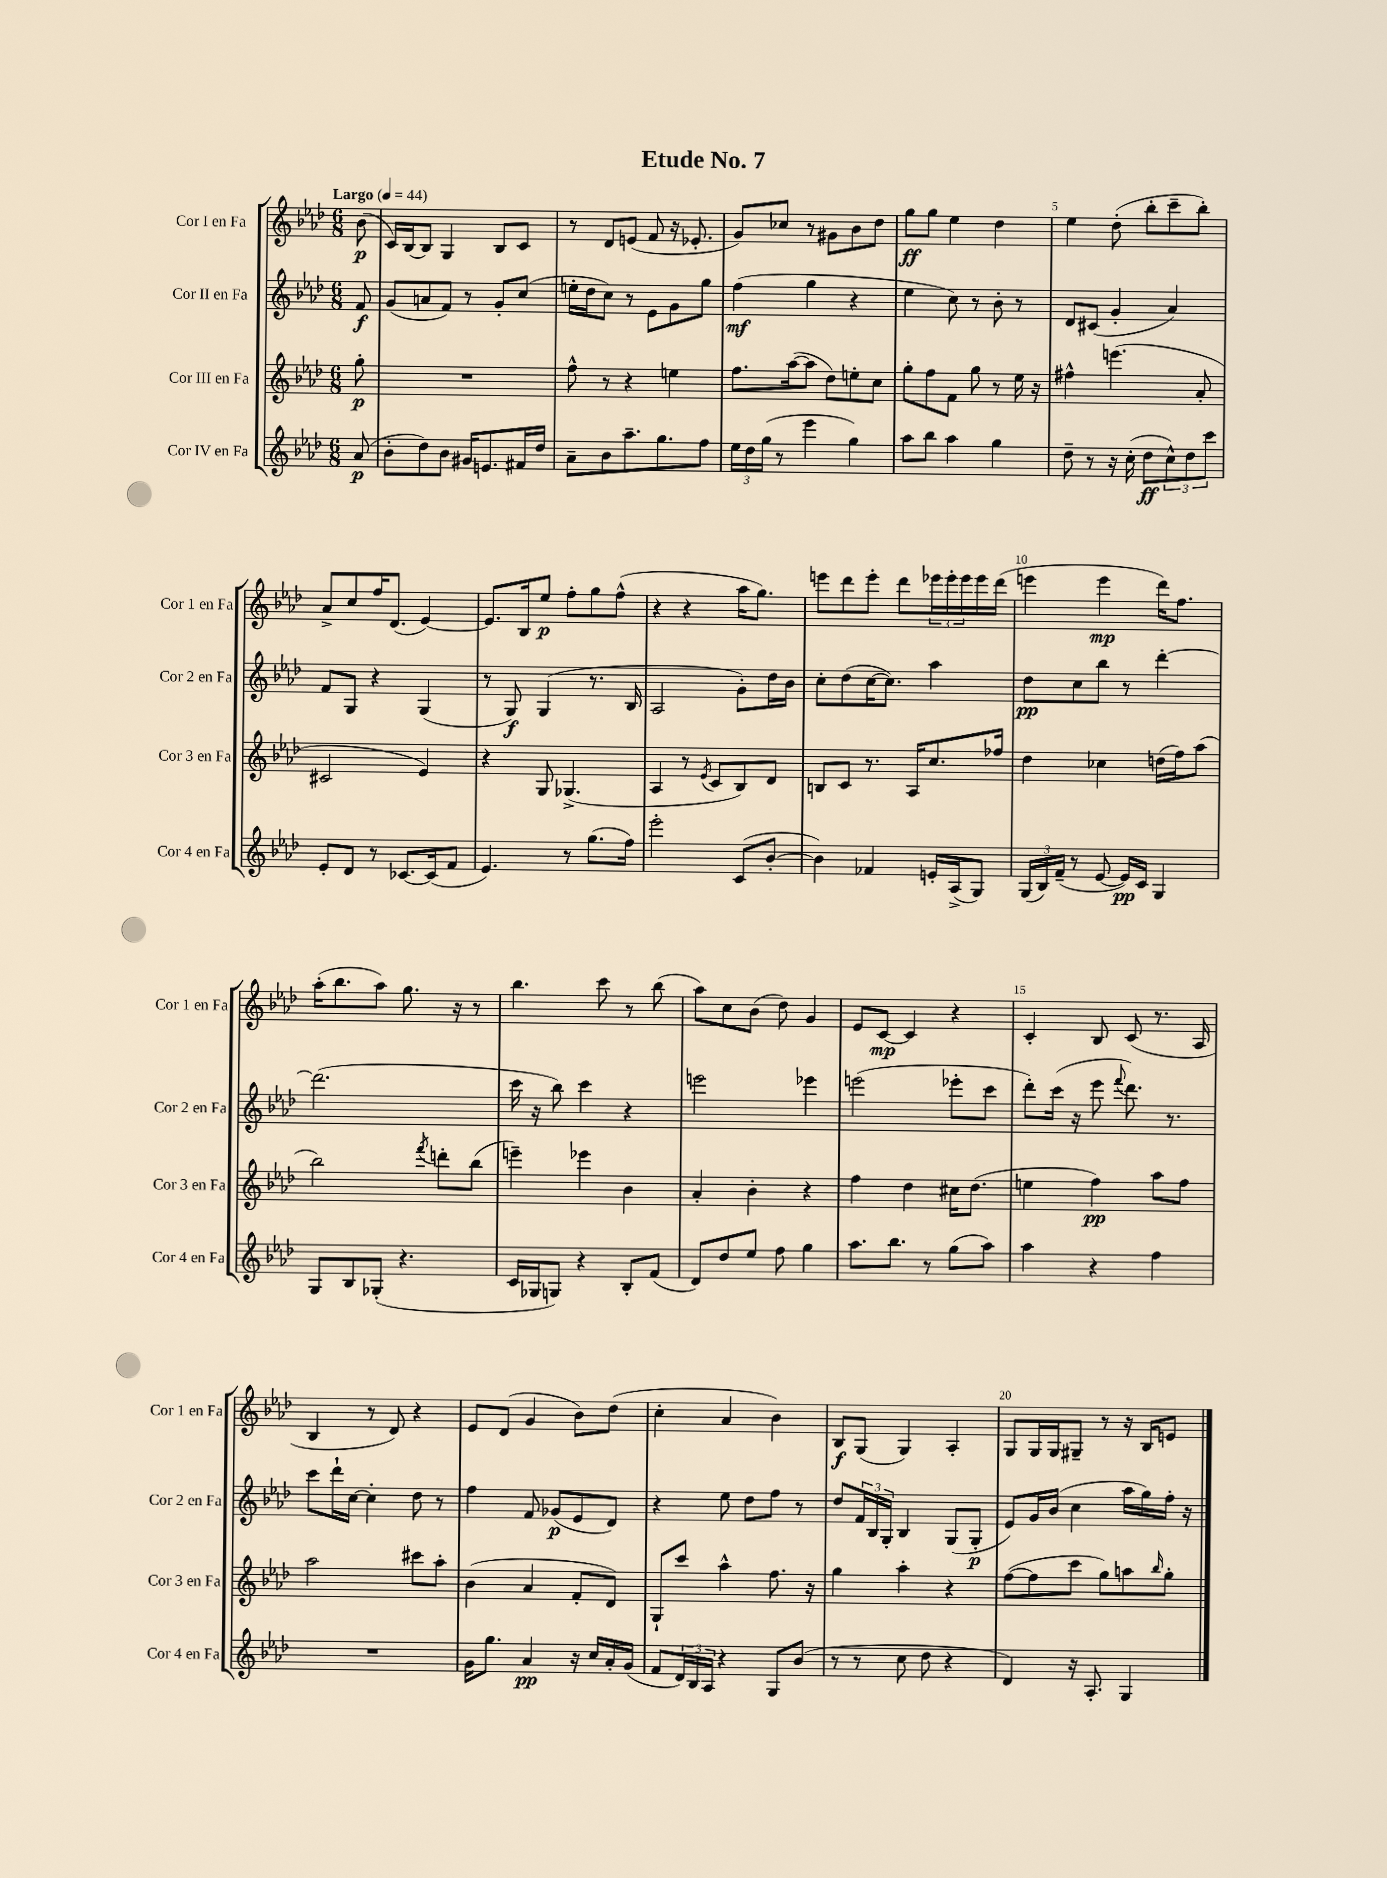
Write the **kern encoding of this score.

**kern	**kern	**kern	**kern
*staff4	*staff3	*staff2	*staff1
*clefG2	*clefG2	*clefG2	*clefG2
*k[b-e-a-d-]	*k[b-e-a-d-]	*k[b-e-a-d-]	*k[b-e-a-d-]
*M6/8	*M6/8	*M6/8	*M6/8
*MM44	*MM44	*MM44	*MM44
(8a-/	8gg'\	8f/	(8b-\
=	=	=	=
8b-'\L	2.r	(8g/L	16c/LL)
.	.	.	[16B-/J
8dd-\)	.	8a/	8B-/]J
8b-\J	.	8f/J)	4G/
16g#/LK	.	8r	.
8.e/	.	.	.
.	.	8g'/L	8B-/L
16f#/L	.	(8cc/J	8c/J
16dd-/JJ	.	.	.
=	=	=	=
8a-~\L	8ff^^\	16ee'\LL	8r
.	.	16dd-\J	.
8b-\	8r	8cc\J)	8d-/L
8.aa-~\	4r	8r	(8e/J
.	.	8e-\L	8f/
8.gg\	.	.	.
.	4ee\	8g\	16r
.	.	.	8.e-'/
8ff\J	.	8gg\J	.
=	=	=	=
24ee-\LL	8.ff\L	(4ff\	8g/L)
24dd-\	.	.	.
(24gg\JJ	.	.	.
8r	.	.	8cc-/J
.	([16aa-\k	.	.
4eee-\	8aa-\]J	4gg\	8r
.	8dd-\L)	.	8g#\L
4gg\)	8ee'\	4r	8b-\
.	8cc\J	.	8dd-\J
=	=	=	=
8aa-\L	8gg'\L	4ee-\	8gg\L
8bb-\J	8ff\	.	8gg\J
4aa-\	8f\J	8cc\)	4ee-\
.	8gg\	8r	.
4gg\	8r	8b-'\	4dd-\
.	16ee-\	8r	.
.	16r	.	.
=	=	=	=
8dd-~\	4ff#^^\	8d-/L	4ee-\
8r	.	(8c#/J	.
16r	(4.eee\	4g'/	(8dd-'\
(16cc'\	.	.	.
8dd-\L	.	.	8bb-'\L
12cc^^\)	.	4a-/)	8ccc~\
12dd-\	.	.	.
.	8a-'/	.	8bb-'\J)
12ccc\J	.	.	.
=	=	=	=
8e-'/L	2c#/	8f/L	8a-^/L
8d-/J	.	8G/J	8cc/
8r	.	4r	16ff/K
.	.	.	(8.d-/J
[8.c-/L	.	.	.
.	4e-/)	(4G/	[4e-/)
(16c-/]k	.	.	.
8f/J	.	.	.
=	=	=	=
4.e-/)	4r	8r	8.e-/]L
.	.	8G/)	.
.	.	.	16B-/k
.	8G/	(4G/	8ee-/J
8r	(4.G-^/	.	8ff'\L
(8.gg\L	.	8.r	8gg\
.	.	.	(8ff^^\J
16ff\Jk)	.	16B-/	.
=	=	=	=
2eee-'\	4A-/	2A-/	4r
.	8r	.	4r
.	8qe-/	.	.
.	8c/L	.	.
(8c/L	8B-/)	8g'\L)	16aa-\LK
.	.	.	8.gg\J)
[8b-'/J	8d-/J	16dd-\L	.
.	.	16b-\JJ	.
=	=	=	=
4b-\])	8B/L	8cc'\L	8eee\L
.	8c/J	(8dd-\	8ddd-\
4f-/	8.r	[16cc\K	8eee'\J
.	.	8.cc\]J)	.
.	.	.	8ddd-\L
.	16A-/LK	.	.
16e'/LL	8.cc/	4aa-\	24eee-\L
.	.	.	24eee-'\
(16A-^/J	.	.	.
.	.	.	24eee-\
8G/J)	.	.	16eee-\
.	16ff-/Jk	.	(16ddd-\JJ
=	=	=	=
(24G/LL	4dd-\	8dd-\L	4eee\
24B-/)	.	.	.
(24f~/JJ	.	.	.
8r	.	8cc\	.
[8e-/	4cc-\	8bb-\J	4eee\
16e-/]LL)	.	8r	.
16c/JJ	.	.	.
4G/	(16dd\LL	[4ddd-'\	16ddd-\LK)
.	16ff\J)	.	8.ff\J
.	(8aa-\J	.	.
=	=	=	=
8G/L	2bb-\)	(2.ddd-\]	(16aa-'\LK
.	.	.	8.bb-\
8B-/	.	.	.
(8G-'/J	.	.	8aa-\J)
4.r	.	.	8.gg\
.	8qfff/	.	.
.	8ddd'\L	.	.
.	.	.	16r
.	(8bb-\J	.	8r
=	=	=	=
16c/LL	4eee~\)	16ccc\	4.bb-\
16G-/J	.	16r	.
8G/J)	.	8bb-\)	.
4r	4eee-\	4ccc\	.
.	.	.	8ccc\
8B-'/L	4b-\	4r	8r
(8f/J	.	.	(8bb-\
=	=	=	=
8d-/L)	4a-'/	2eee\	8aa-\L)
8dd-/	.	.	8cc\
8ee-/J	4b-'\	.	(8b-\J
8ff\	.	.	8dd-\)
4gg\	4r	4eee-\	4g/
=	=	=	=
8.aa-\L	4ff\	(2eee\	8e-/L
.	.	.	[8c/J
8.bb-\J	.	.	.
.	4dd-\	.	4c/]
8r	.	.	.
(8gg\L	16cc#\LK	8eee-'\L	4r
.	(8.dd-\J	.	.
8aa-\J)	.	8ccc\J	.
=	=	=	=
4aa-\	4ee\	8ddd-'\L)	4c'/
.	.	(16ccc\Jk	.
.	.	16r	.
4r	4ff\)	8eee-\	8B-/
.	.	8qqfff/	.
.	.	8.ddd-\)	(8c/
4ff\	8aa-\L	.	8.r
.	.	8.r	.
.	8ff\J	.	.
.	.	.	16A-/
=	=	=	=
2.r	2aa-\	8ccc\L	4B-/
.	.	16ddd-`\L	.
.	.	[16cc\JJ	.
.	.	4cc'\]	8r
.	.	.	8d-/)
.	8ccc#\L	8dd-\	4r
.	8aa-'\J	8r	.
=	=	=	=
16g\LK	(4b-\	4ff\	8e-/L
8.gg\J	.	.	.
.	.	.	(8d-/J
4a-/	4a-/	8f/	4g/
.	.	(8g-/L	.
16r	8f'/L	8e-/	8b-\L)
16cc/LL	.	.	.
16a-'/	8d-/J)	8d-/J)	(8dd-\J
(16g/JJ	.	.	.
=	=	=	=
8f/L	8G`/L	4r	4cc'\
24d-/L)	8ccc/J	.	.
24B-/	.	.	.
24A-/JJ	.	.	.
4r	4aa-^^\	8ee-\	4a-/
.	.	8dd-\L	.
8G/L	8.ff\	8ff\J	4b-\)
(8b-/J	.	8r	.
.	16r	.	.
=	=	=	=
8r	4gg\	8dd-/L	8B-/L
8r	.	24f/L	(8G/J
.	.	24B-/	.
.	.	24G'/JJ	.
8cc\	4aa-'\	4B-/	4G/)
8dd-\	.	.	.
4r	4r	(8G/L	4A-'/
.	.	8G'/J	.
=	=	=	=
4d-/)	([8ff\L	8e-/L)	8G/L
.	8ff\]	16g/L	16G/L
.	.	(16b-/JJ	16G/J
16r	8ccc\J	4cc\	8G#~/J
8.A-'/	.	.	.
.	8gg\L)	.	8r
4G/	8aa\	16aa-\LL	16r
.	.	16gg\)	16B-/LK
.	16qqbb-/	.	.
.	8gg'\J	16ff'\JJ	8e/J
.	.	16r	.
==	==	==	==
*-	*-	*-	*-
